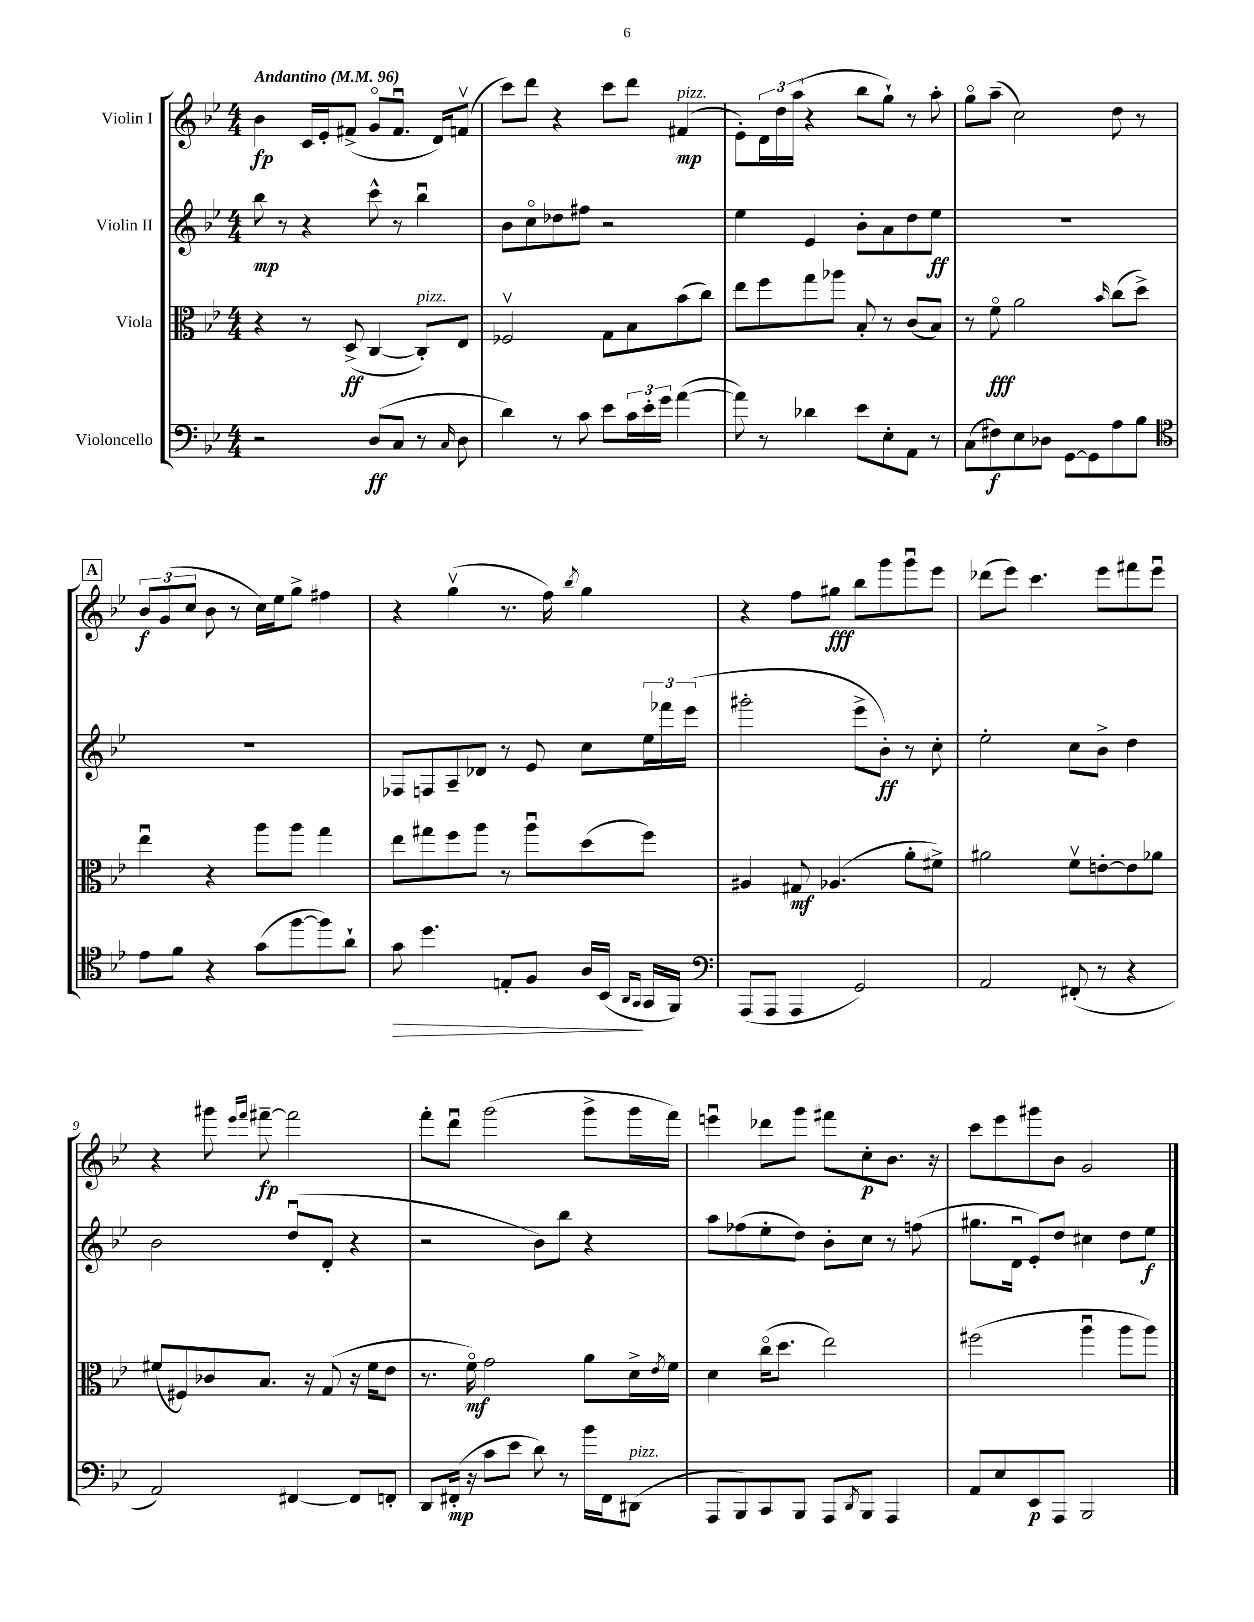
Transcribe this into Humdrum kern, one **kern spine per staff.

**kern	**dynam	**kern	**dynam	**kern	**dynam	**kern	**dynam
*part4	*part4	*part3	*part3	*part2	*part2	*part1	*part1
*staff4	*staff4	*staff3	*staff3	*staff2	*staff2	*staff1	*staff1
*I"Violoncello	*	*I"Viola	*	*I"Violin II	*	*I"Violin I	*
*clefF4	*	*clefC3	*	*clefG2	*	*clefG2	*
*k[b-e-]	*	*k[b-e-]	*	*k[b-e-]	*	*k[b-e-]	*
*M4/4	*	*M4/4	*	*M4/4	*	*M4/4	*
*MM96	*	*MM96	*	*MM96	*	*MM96	*
=1	=1	=1	=1	=1	=1	=1	=1
!	!	!	!	!	!	!LO:TX:a:B:t=Andantino	!
2r	.	4r	.	8bb-\	mp	4b-\	fp
.	.	.	.	8r	.	.	.
.	.	8r	.	4r	.	16c/LL	.
.	.	.	.	.	.	16e-'/J	.
.	.	(8D^/	ff	.	.	(8f#X^/J	.
(8D/L	ff	[4C/	.	8ccc^^\	.	8g/L	.
8C/J	.	.	.	8r	.	8.f#u/J	.
!	!	!LO:TX:a:i:t=pizz.	!	!	!	!	!
8r	.	8C'/L])	.	4bb-u\	.	.	.
.	.	.	.	.	.	16d/KL)	.
16qqC/	.	.	.	.	.	.	.
8D\	.	8E-/J	.	.	.	(8fnv/J	.
=2	=2	=2	=2	=2	=2	=2	=2
4d\)	.	2F-Xv/	.	8b-\L	.	8ccc\L)	.
.	.	.	.	8cc\	.	8ddd\J	.
8r	.	.	.	8dd-X\	.	4r	.
8c\	.	.	.	8ff#X\J	.	.	.
8e-\L	.	8G\L	.	2r	.	8ccc\L	.
24c\L	.	8B-\	.	.	.	8ddd\J	.
24e-'\	.	.	.	.	.	.	.
24g\JJ	.	.	.	.	.	.	.
!	!	!	!	!	!	!LO:TX:a:i:t=pizz.	!
([4a\	.	(8b-\	.	.	.	(4f#X/	mp
.	.	8cc\J)	.	.	.	.	.
=3	=3	=3	=3	=3	=3	=3	=3
8a\])	.	8ee-\L	.	4ee-\	.	8e-'\L)	.
8r	.	8ff\	.	.	.	24d\L	.
.	.	.	.	.	.	24dd\	.
.	.	.	.	.	.	(24aa\JJ	.
4d-X\	.	8gg\	.	4e-/	.	4r	.
.	.	8aa-X\J	.	.	.	.	.
8e-\L	.	8B-'/	.	8b-'\L	.	8bb-\L	.
8E-'\	.	8r	.	8a\	.	8gg`\J)	.
8AA\J	.	(8c/L	.	8dd\	.	8r	.
8r	.	8B-/J)	.	8ee-\J	ff	8aa'\	.
=4	=4	=4	=4	=4	=4	=4	=4
(8C\L	.	8r	.	1r	.	8gg\L	.
8F#X\)	f	8f\	fff	.	.	(8aa~\J	.
8E-\	.	2a\	.	.	.	2cc\)	.
8D-X\J	.	.	.	.	.	.	.
[8GG\L	.	.	.	.	.	.	.
8GG\]	.	.	.	.	.	.	.
.	.	16qqb-/	.	.	.	.	.
8A\	.	(8cc\L	.	.	.	8dd\	.
8B-\J	.	8dd^\J)	.	.	.	8r	.
!!LO:LB:g=z
!!LO:REH:place=s1:t=A
=5	=5	=5	=5	=5	=5	=5	=5
*clefC4	*	*	*	*	*	*	*
8e-\L	.	4ee-u\	.	1r	.	12b-/L	f
.	.	.	.	.	.	(12g/	.
8f\J	.	.	.	.	.	.	.
.	.	.	.	.	.	12cc/J	.
4r	.	4r	.	.	.	8b-\	.
.	.	.	.	.	.	8r	.
(8g\L	.	8aa\L	.	.	.	16cc\LL)	.
.	.	.	.	.	.	16ee-\J	.
[8ff\	.	8aa\J	.	.	.	8gg^\J	.
8ff\])	.	4gg\	.	.	.	4ff#X\	.
8a`\J	.	.	.	.	.	.	.
=6	=6	=6	=6	=6	=6	=6	=6
!	!LO:HP:b	!	!	!	!	!	!
8g\	>	8ee-\L	.	8F-X/L	.	4r	.
4.dd\	.	8gg#X\	.	8Fn/	.	.	.
.	.	8ff\	.	8A~/	.	(4ggv\	.
.	.	8aa\J	.	8d-X/J	.	.	.
8En'/L	.	8r	.	8r	.	8.r	.
8F/J	.	8aau\L	.	8e-/	.	.	.
.	.	.	.	.	.	16ff\)	.
.	.	.	.	.	.	8qbb-/	.
16A/LL	.	(8dd\	.	8cc\L	.	4gg\	.
(16BB-/JJ	.	.	.	.	.	.	.
16qqAA/LL	.	.	.	.	.	.	.
16qqGG/JJ	.	.	.	.	.	.	.
16GG/LL	]	8ff\J)	.	24ee-\L	.	.	.
.	.	.	.	24fff-X\	.	.	.
16FF/JJ)	.	.	.	.	.	.	.
.	.	.	.	(24eee-\JJ	.	.	.
=7	=7	=7	=7	=7	=7	=7	=7
*clefF4	*	*	*	*	*	*	*
(8AAA/L	.	4A#X/	.	2ggg#X'\	.	4r	.
8AAA/J	.	.	.	.	.	.	.
4AAA/	.	8G#X/	mf	.	.	8ff\L	.
.	.	(4.A-X/	.	.	.	8gg#X\J	fff
2GG/)	.	.	.	8eee-^\L	.	8bb-\L	.
.	.	.	.	8b-'\J)	ff	8ggg\	.
.	.	8a'\L	.	8r	.	8gggu\	.
.	.	8f#X^\J)	.	8cc'\	.	8eee-\J	.
=8	=8	=8	=8	=8	=8	=8	=8
2AA/	.	2a#X\	.	2ee-'\	.	(8ddd-X\L	.
.	.	.	.	.	.	8eee-\J)	.
.	.	.	.	.	.	4.ccc\	.
(8FF#X'/	.	8fv\L	.	8cc\L	.	.	.
8r	.	[8en'\	.	8b-^\J	.	8eee-\L	.
4r	.	8e\]	.	4dd\	.	8fff#X\	.
.	.	8a-X\J	.	.	.	8eee-u\J	.
!!LO:LB:g=z
=9	=9	=9	=9	=9	=9	=9	=9
2AA/)	.	(8f#X/L	.	2b-\	.	4r	.
.	.	8F#X/)	.	.	.	.	.
.	.	8c-X/	.	.	.	8ggg#X\	.
.	.	.	.	.	.	16qqeee-/LL	.
.	.	.	.	.	.	16qqfff/JJ	.
.	.	8.B-/J	.	.	.	[8fff#X~\	fp
[4FF#X/	.	.	.	(8ddu/L	.	2fff#\]	.
.	.	16r	.	.	.	.	.
.	.	(8G/	.	8d'/J	.	.	.
8FF#/L]	.	16r	.	4r	.	.	.
.	.	16f#\KL	.	.	.	.	.
8FFn'/J	.	8e-\J	.	.	.	.	.
=10	=10	=10	=10	=10	=10	=10	=10
8DD/L	.	8.r	.	2r	.	8fff'\L	.
(16FF#X'/Jk	mp	.	.	.	.	8dddu\J	.
16r	.	16f\)	mf	.	.	.	.
8c\L	.	2g\	.	.	.	(2ggg\	.
8e-\J	.	.	.	.	.	.	.
8d\)	.	.	.	8b-\L)	.	.	.
8r	.	.	.	8bb-\J	.	.	.
16b-\LL	.	8a\L	.	4r	.	8ggg^\L	.
16FF#\J	.	.	.	.	.	.	.
!LO:TX:a:i:t=pizz.	!	!	!	!	!	!	!
(8DD#X\J	.	16d^\L	.	.	.	16ggg\L	.
.	.	8qe-/	.	.	.	.	.
.	.	16f\JJ	.	.	.	16fff\JJ)	.
=11	=11	=11	=11	=11	=11	=11	=11
8AAA/L	.	4d\	.	8aa\L	.	4eeenu\	.
8BBB-/)	.	.	.	(8ff-X\	.	.	.
8CC/	.	(16cc\KL	.	8ee-'\	.	8ddd-X\L	.
.	.	8.dd\J	.	.	.	.	.
8BBB-/J	.	.	.	8dd\J)	.	8ggg\J	.
8AAA/L	.	2ee-\)	.	8b-'\L	.	8fff#X\L	.
8qDD/	.	.	.	.	.	.	.
8BBB-/J	.	.	.	8cc\J	.	8cc'\	p
4AAA/	.	.	.	8r	.	8.b-\J	.
.	.	.	.	(8ffn\	.	.	.
.	.	.	.	.	.	16r	.
=12	=12	=12	=12	=12	=12	=12	=12
8AA/L	.	(2ff#X\	.	8.gg#X\L	.	8ccc\L	.
8E-/	.	.	.	.	.	8eee-\	.
.	.	.	.	16du\Jk	.	.	.
8EE-/	p	.	.	8e-'/L)	.	8ggg#X\	.
8AAA/J	.	.	.	8dd/J	.	8b-\J	.
2BBB-/	.	4aau\	.	4cc#X\	.	2g/	.
.	.	8aa\L	.	8dd\L	.	.	.
.	.	8aa\J)	.	8ee-\J	f	.	.
==	==	==	==	==	==	==	==
*-	*-	*-	*-	*-	*-	*-	*-
